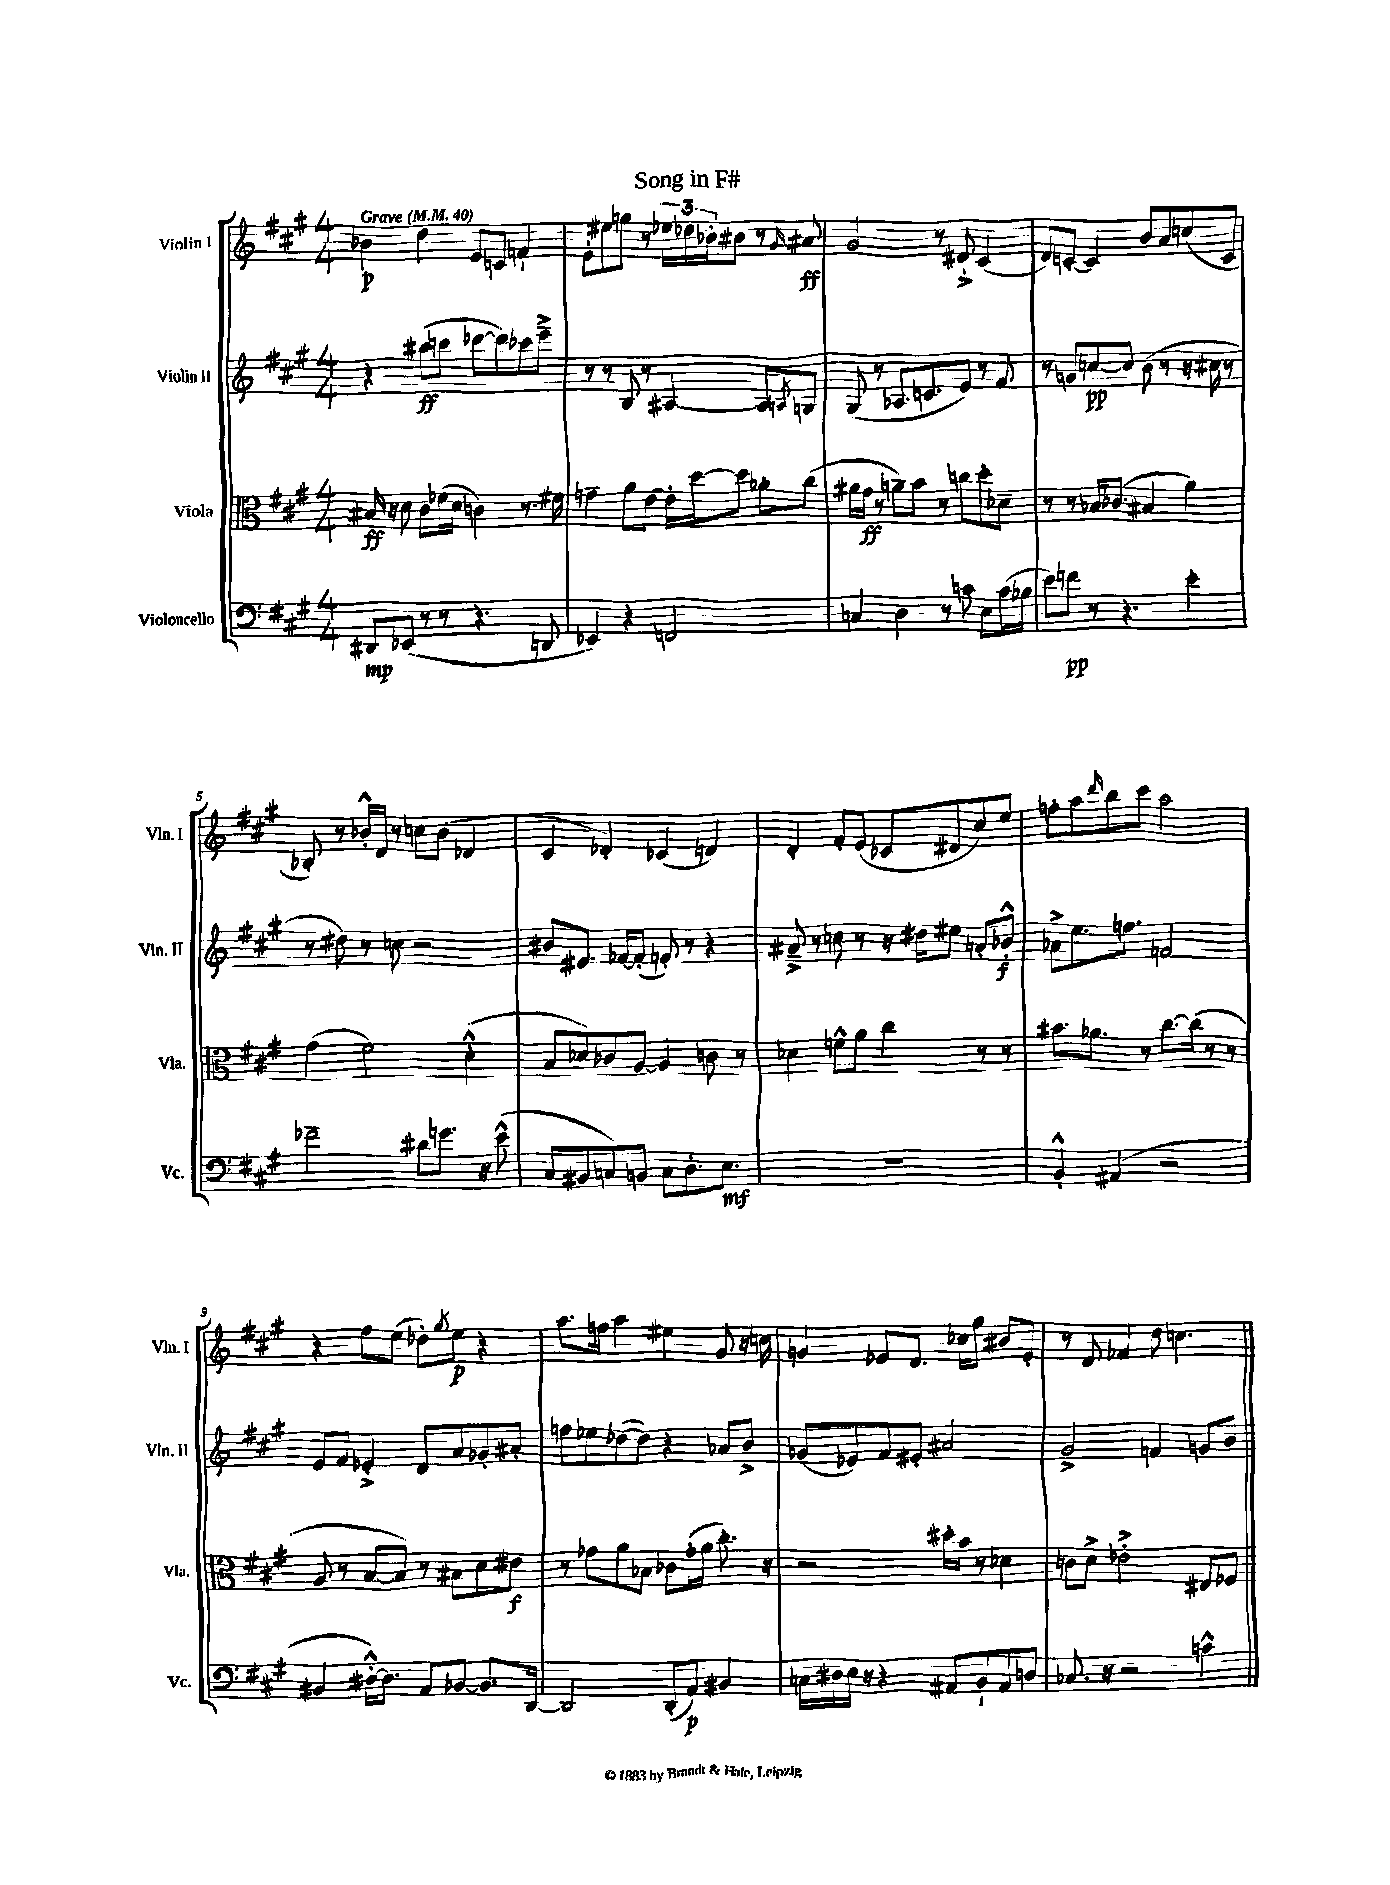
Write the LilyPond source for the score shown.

\header { title = "Song in F#" }
<<
\new StaffGroup <<
\new Staff = "s0" \with { instrumentName = "Violin I" shortInstrumentName = "Vln. I" } {
    \clef treble \key a \major \numericTimeSignature \time 4/4 \tempo "Grave" 4 = 40
    bes'4\p d''4 e'8 c'8 f'4-! |
    e'8-. eis''8 g''8 r8 \tuplet 3/2 { ees''16 des''16 bes'16-. } bis'8 r8 \grace { gis'16 } ais'8\ff |
    gis'2 r8 dis'8-!-> cis'4( |
    d'8) c'8~-. c'4 b'8 a'8 c''8( c'8 |
    bes8-.) r8 bes'16-.-^ d'16 r8 c''8 bes'8( des'4 |
    cis'4 des'4-.) ces'4( d'4) |
    d'4-. fis'8-. e'8( ces'8 dis'8 cis''8) e''8 |
    f''8-. a''8 \grace { d'''16 } b''8 cis'''8 a''2 |
    r4 fis''8 e''8( des''8-.) \acciaccatura { gis''8 } e''8\p r4 |
    a''8. f''16 a''4 eis''4 gis'8 r16 c''16 |
    g'4 ees'8 d'8. ces''16 gis''8 bis'8 ees'8-. |
    r8 d'8 fes'4 d''8 c''4. \bar "|." |
}
\new Staff = "s1" \with { instrumentName = "Violin II" shortInstrumentName = "Vln. II" } {
    \clef treble \key a \major \numericTimeSignature \time 4/4
    r4 bis''8\ff( c'''8 des'''8~ des'''8) ces'''8 e'''8---> |
    r8 r8 b8 r8 ais4~ ais8 \acciaccatura { a8 } g8 |
    gis8( r8 aes8. c'8. e'8) r8 fis'8 |
    r8 g'8 c''8~\pp c''8 b'8( r8 r16 cis''16 r8 |
    r8 dis''8) r8 c''8 r2 |
    bis'8 eis'8. fes'16~ fes'8-.( f'8-.) r8 r4 |
    ais'8---> r8 c''8 r8 r16 dis''16 eis''8 a'8-. bes'8-.-^\f |
    aes'8-> e''8. f''8. f'2 |
    e'8 fis'8 ees'4-.-> d'8 a'8 ges'8-. ais'8-. |
    f''8 ees''8 des''8~( des''8) r4 aes'8 b'8-> |
    ges'8( ees'8) fis'8 eis'8-. ais'2 |
    gis'2-> f'4 g'8 b'8 \bar "|." |
}
\new Staff = "s2" \with { instrumentName = "Viola" shortInstrumentName = "Vla." } {
    \clef alto \key a \major \numericTimeSignature \time 4/4
    bis16\ff r16 d'8 cis'8 fes'16( d'16 c'4) r8. fis'16 |
    g'4-- a'8 e'8~ e'16-. d''16~ d''8 aes'8-. cis''8( |
    ais'16 gis'16\ff r8 a'8--) b'8 r8 c''8 d''8-. des'8-- |
    r8 r8 bes16 ces'8.( bis4 a'4) |
    gis'4( fis'2) d'4-.-^( |
    b8 des'8) ces'8 a8~ a4 c'8 r8 |
    des'4 f'8-^ a'8 cis''4 r8 r8 |
    bis'8. aes'8. r8 cis''8.~ cis''16( r8 r8 |
    a8 r8 b8~ b8) r8 bis8 d'8 eis'8\f |
    r8 ges'8 a'8 bes8 ces'8 ges'16-.( a'16 cis''8.-.) r16 |
    r2 dis''16-. b'16 r8 des'4 |
    c'8 d'8-> ees'2-.-> eis8 fes8 \bar "|." |
}
\new Staff = "s3" \with { instrumentName = "Violoncello" shortInstrumentName = "Vc." } {
    \clef bass \key a \major \numericTimeSignature \time 4/4
    dis,8\mp ees,8( r8 r8 r4. d,8 |
    ees,4) r4 f,2 |
    c4 d4 r8 c'8 e8 c'16( bes16 |
    e'8) f'8\pp r8 r4. e'4-. |
    fes'2-- dis'8 g'8. r16 e'8-^( |
    cis8 bis,8 c8) b,8 c8 d8.-. e8.\mf |
    R1 |
    b,4-.-^ ais,4( r2 |
    bis,4 dis16~-.-^) dis8. a,8 bes,8~ bes,8. d,16~ |
    d,2 d,8-.( a,8\p) bis,4 |
    c16 dis16 e16 r16 r4 ais,8 b,8-! ais,8 d8 |
    ces8. r16 r2 c'4-^ \bar "|." |
}
>>
>>
